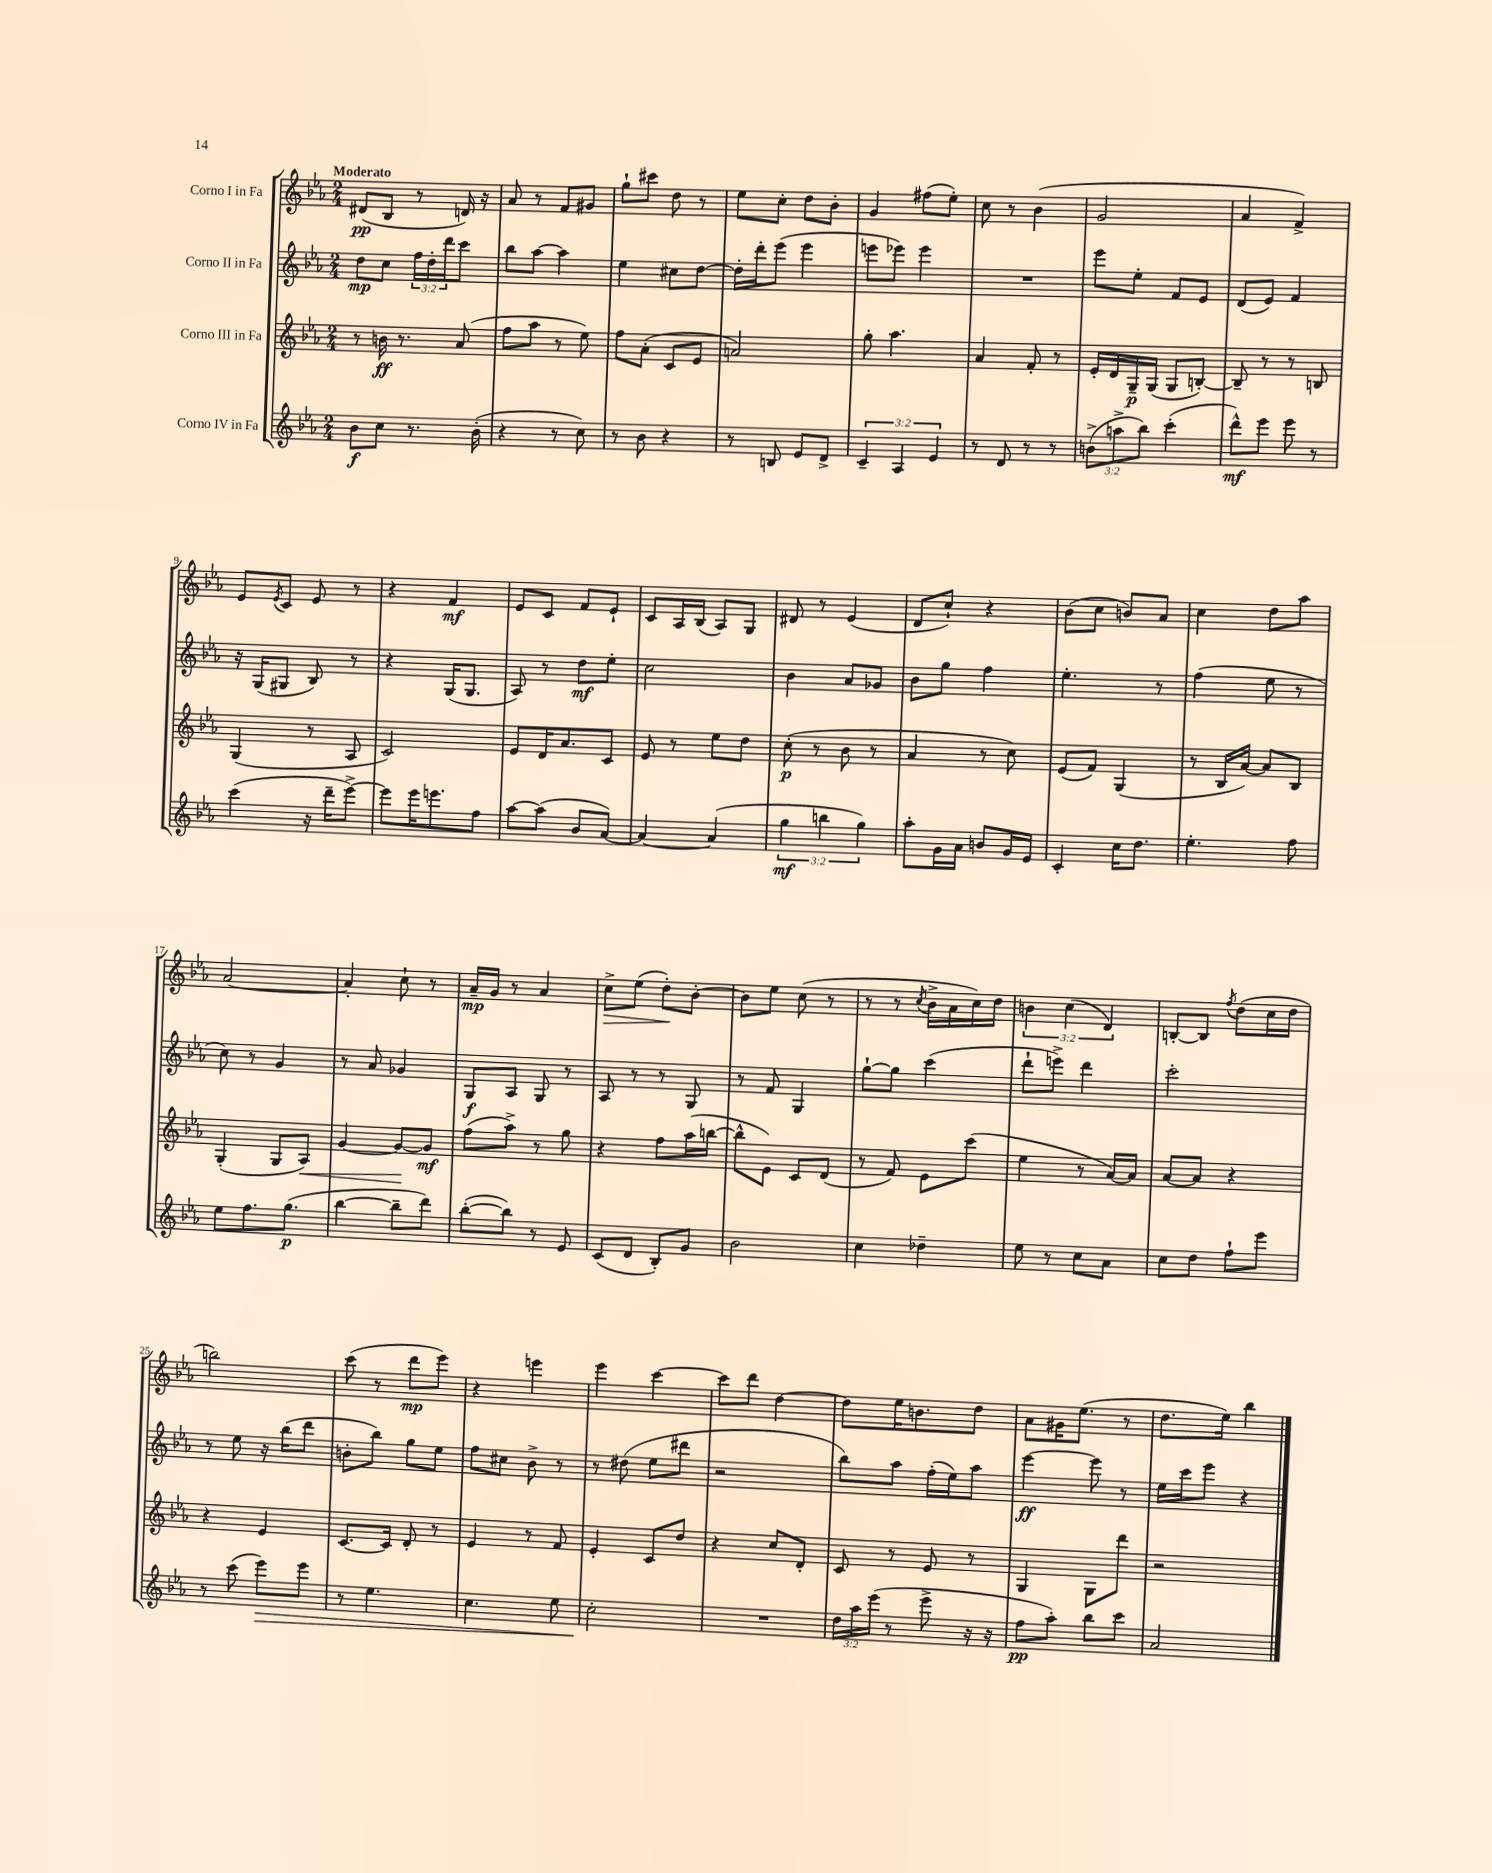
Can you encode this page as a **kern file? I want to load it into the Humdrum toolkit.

**kern	**kern	**kern	**kern
*staff4	*staff3	*staff2	*staff1
*clefG2	*clefG2	*clefG2	*clefG2
*k[b-e-a-]	*k[b-e-a-]	*k[b-e-a-]	*k[b-e-a-]
*M2/4	*M2/4	*M2/4	*M2/4
8b-	8r	8dd	(8d#
8cc	16b	8cc	8B-
.	8.r	.	.
8.r	.	24ff	8r
.	.	24dd'	.
.	.	24ddd	.
.	(8a-	8ccc	16d)
(16b-'	.	.	16r
=	=	=	=
4r	8ff	8bb-	8a-
.	8aa-	[8aa-	8r
8r	8r	4aa-]	8f
8cc)	8ee-)	.	8g#
=	=	=	=
8r	8ff	4ee-	8gg`
8b-	(8a-'	.	8ccc#
4r	8c	8cc#	8dd
.	8e-	[8dd	8r
=	=	=	=
8r	2a)	16dd']	8ee-
.	.	16ddd'	.
8B	.	(8eee-	8cc'
8e-	.	4eee-	8dd
8d^	.	.	8b-'
=	=	=	=
6c~	8gg'	8eee	4g
.	4.aa-	8eee-)	.
6A-	.	.	.
.	.	4eee-	(8ff#
6e-	.	.	.
.	.	.	8ee-')
=	=	=	=
8r	4a-	2r	8cc
8d	.	.	8r
8r	8f'	.	(4b-
8r	8r	.	.
=	=	=	=
(12b^	16e-'	8eee-	2g
.	16d	.	.
12aa^	.	.	.
.	16G~	8ee-'	.
12bb-)	.	.	.
.	(16G	.	.
(4ccc'	8G	8f	.
.	[8B')	8e-	.
=	=	=	=
8ddd^^)	8B~]	(8d	4a-
8eee-	8r	8e-)	.
8eee-	8r	4f	4f^)
8r	8B	.	.
=	=	=	=
(4ccc	(4G	16r	8e-
.	.	(16G	.
.	.	.	8qe-
.	.	8G#	8c
16r	8r	8B-)	8e-
16ddd~	.	.	.
[8eee-^)	8A-	8r	8r
=	=	=	=
8eee-]	2c)	4r	4r
16eee-	.	.	.
8.eee	.	.	.
.	.	(16G	4f
.	.	8.G	.
8ff	.	.	.
=	=	=	=
[8aa-	8e-	8A-)	8e-
(8aa-]	16d	8r	8c
.	8.a-	.	.
8b-	.	8dd	8f
[8a-)	8c	8ee-'	8e-`
=	=	=	=
4a-_	8e-	2cc	8c
.	8r	.	16A-
.	.	.	(16B-
(4a-]	8ee-	.	8A-)
.	8dd	.	8G
=	=	=	=
6gg	(8cc'	4b-	8d#
.	8r	.	8r
6bb	.	.	.
.	8b-	8a-	(4e-
6gg)	.	.	.
.	8r	8g-	.
=	=	=	=
8aa-'	4a-	8b-	8d
16g	.	8gg	8cc`)
16a-	.	.	.
8b	8r	4ff	4r
16g	8cc)	.	.
16e-	.	.	.
=	=	=	=
4c'	(8e-	4.ee-'	(8b-
.	8f)	.	8cc
16cc	(4G	.	8b)
8.dd	.	.	.
.	.	8r	8a-
=	=	=	=
4.ee-'	8r	(4ff	4cc
.	16B-	.	.
.	[16a-)	.	.
.	8a-]	8ee-	8dd
8ff	8B-	8r	8aa-
=	=	=	=
8ee-	(4G'	8cc)	[2a-
8.ff	.	8r	.
.	8G	4g	.
(8.gg	.	.	.
.	8A-)	.	.
=	=	=	=
[4bb-	[4g	8r	4a-']
.	.	8a-	.
8bb-~]	8g_	4g-	8cc`
8ddd)	8g]	.	8r
=	=	=	=
([8bb-'	(8ff	8G	16a-~
.	.	.	16g
8bb-])	8aa-^)	8A-	8r
8r	8r	8G	4a-
8e-	8gg	8r	.
=	=	=	=
(8c	4r	8A-	8cc^
8d	.	8r	(8ee-
8B-')	8ff	8r	8dd')
8g	(16aa-	8G	[8b-'
.	[16bb	.	.
=	=	=	=
2b-	8bb^^]	8r	8b-]
.	8e-)	8f	8ee-
.	8c	4G	(8cc
.	(8d	.	8r
=	=	=	=
4cc	8r	[8gg`	8r
.	8f)	8gg]	8r
.	.	.	8qcc
4dd-~	8e-	(4ccc	16b-^
.	.	.	16a-
.	(8ccc	.	16cc)
.	.	.	16dd
=	=	=	=
8ee-	4ee-	8ddd`	6b
8r	.	8eee^)	.
.	.	.	(6cc
8cc	8r	4ddd	.
.	.	.	6d)
8a-	[16a-)	.	.
.	16a-]	.	.
=	=	=	=
8cc	[8a-	2ccc'	[8B'
8dd	8a-]	.	8B]
.	.	.	8qff
8ff`	4r	.	(8dd
8eee-	.	.	16cc
.	.	.	16dd
=	=	=	=
8r	4r	8r	2bb)
(8ccc	.	8ee-	.
8eee-)	4e-	16r	.
.	.	(16bb-	.
8eee-	.	8ddd	.
=	=	=	=
8r	[8.c	8b'	(8ccc
4.ee-	.	8bb-)	8r
.	16c]	.	.
.	8d'	8gg	8ddd
.	8r	8ee-	8eee-)
=	=	=	=
4.cc	4e-	8ff	4r
.	.	8cc#	.
.	8r	8b-^	4eee
8ee-	8f	8r	.
=	=	=	=
2cc'	4e-'	8r	4eee-
.	.	(8dd#	.
.	8c	8ee-	[4ccc
.	8dd	8ddd#	.
=	=	=	=
2r	4r	2r	8ccc]
.	.	.	8ddd
.	8cc	.	[4dd
.	8d'	.	.
=	=	=	=
24dd	8c	8bb-)	8dd]
24aa-	.	.	.
(24eee-	.	.	.
8r	8r	8aa-	16ee-
.	.	.	8.b
8eee-^	8e-	(16ff'	.
.	.	16ee-)	.
16r	8r	8aa-	8dd
16r	.	.	.
=	=	=	=
8ff	4G	[4eee-	8a-
8aa-')	.	.	16g#
.	.	.	(8.ee-
8bb-	8G	8eee-]	.
8ccc	8ddd	8r	8r
=	=	=	=
2a-	2r	16ee-	8.dd
.	.	16ccc	.
.	.	8eee-	.
.	.	.	16ee-)
.	.	4r	4bb-
==	==	==	==
*-	*-	*-	*-
